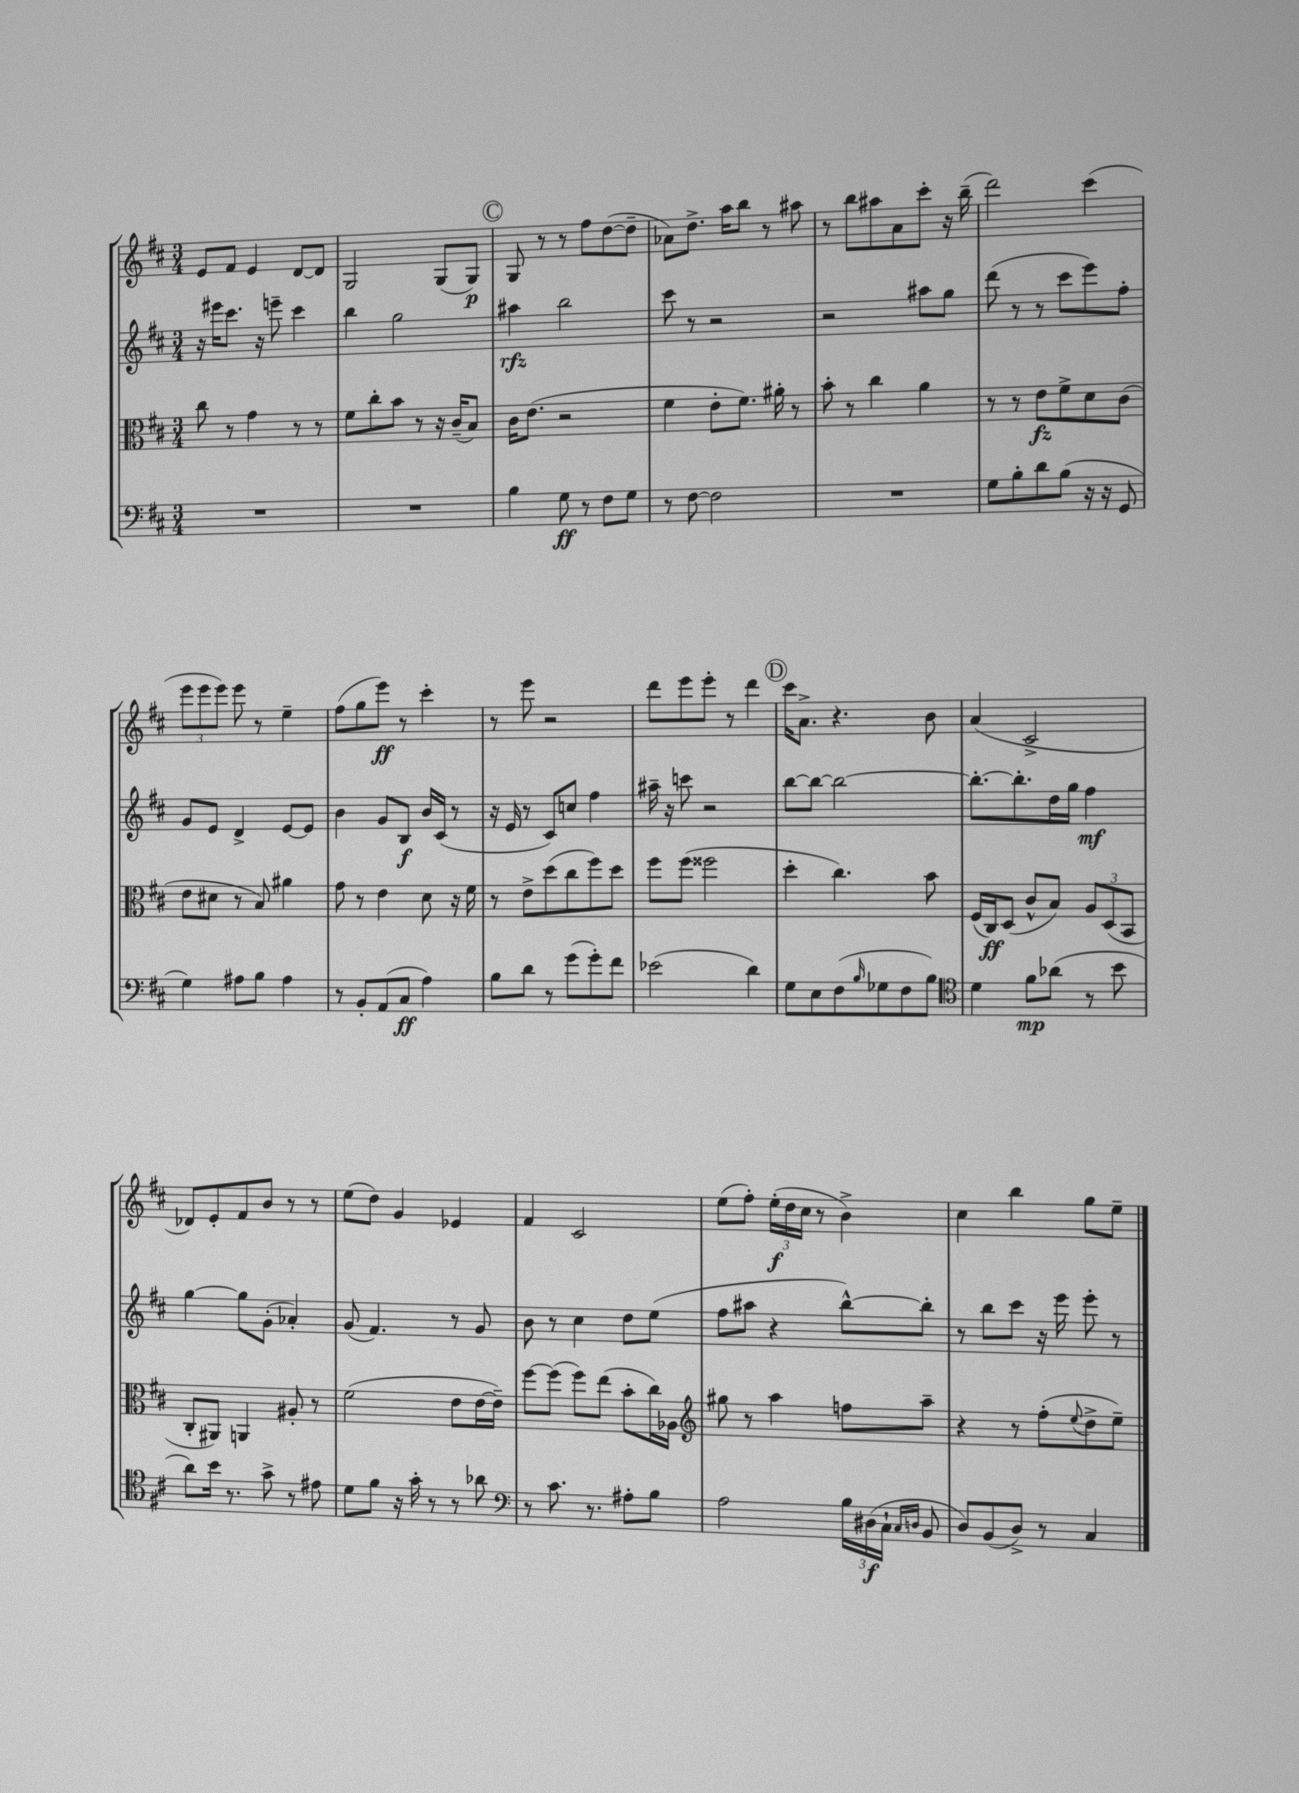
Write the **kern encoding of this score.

**kern	**dynam	**kern	**dynam	**kern	**dynam	**kern	**dynam
*part4	*part4	*part3	*part3	*part2	*part2	*part1	*part1
*staff4	*staff4	*staff3	*staff3	*staff2	*staff2	*staff1	*staff1
*clefF4	*	*clefC3	*	*clefG2	*	*clefG2	*
*k[f#c#]	*	*k[f#c#]	*	*k[f#c#]	*	*k[f#c#]	*
*M3/4	*	*M3/4	*	*M3/4	*	*M3/4	*
=65	=65	=65	=65	=65	=65	=65	=65
2.r	.	8cc#\	.	16r	.	8e/L	.
.	.	.	.	16eee#X\KL	.	.	.
.	.	8r	.	8.ccc#\J	.	8f#/J	.
.	.	4g\	.	.	.	4e/	.
.	.	.	.	16r	.	.	.
.	.	.	.	8eeen~\	.	.	.
.	.	8r	.	4ccc#\	.	[8d/L	.
.	.	8r	.	.	.	8d/J]	.
=66	=66	=66	=66	=66	=66	=66	=66
2.r	.	8f#\L	.	4bb\	.	2G/	.
.	.	8cc#'\	.	.	.	.	.
.	.	8b\J	.	2gg\	.	.	.
.	.	8r	.	.	.	.	.
.	.	16r	.	.	.	(8G/L	.
.	.	(16c#~/KL	.	.	.	.	.
.	.	8B/J)	.	.	.	8G/J)	p
!!LO:REH:place=s1:t=C
=67	=67	=67	=67	=67	=67	=67	=67
4B\	.	16c#\KL	.	4aa#X\	rfz	8G/	.
.	.	(8.e\J	.	.	.	.	.
.	.	.	.	.	.	8r	.
8G\	ff	2r	.	2bb\	.	8r	.
8r	.	.	.	.	.	8ff#\L	.
8F#\L	.	.	.	.	.	([8dd\	.
8G\J	.	.	.	.	.	8dd~\J]	.
=68	=68	=68	=68	=68	=68	=68	=68
8r	.	4f#\	.	8ccc#\	.	8a-X\L)	.
[8F#\	.	.	.	8r	.	8.dd^\J	.
2F#\]	.	8e'\L	.	2r	.	.	.
.	.	.	.	.	.	16aa\KL	.
.	.	8.f#\J)	.	.	.	8bb\J	.
.	.	.	.	.	.	8r	.
.	.	16a#X'\	.	.	.	.	.
.	.	8r	.	.	.	8aa#X\	.
=69	=69	=69	=69	=69	=69	=69	=69
2.r	.	8b'\	.	2r	.	8r	.
.	.	8r	.	.	.	8bb\L	.
.	.	4cc#\	.	.	.	8aa#X\	.
.	.	.	.	.	.	8a\	.
.	.	4a\	.	8aa#X\L	.	8ccc#'\J	.
.	.	.	.	8gg\J	.	16r	.
.	.	.	.	.	.	(16bb~\	.
=70	=70	=70	=70	=70	=70	=70	=70
8G\L	.	8r	.	(8ddd\	.	2ddd\)	.
8B'\	.	8r	.	8r	.	.	.
8d\	.	8e\L	fz	8r	.	.	.
(8B\J	.	8f#^\	.	8ccc#\L	.	.	.
16r	.	8d\	.	8eee\)	.	(4ccc#\	.
16r	.	.	.	.	.	.	.
8GG/	.	(8c#\J	.	8ff#'\J	.	.	.
!!LO:LB:g=z
=71	=71	=71	=71	=71	=71	=71	=71
4G\)	.	8e\L	.	8g/L	.	12eee\L	.
.	.	.	.	.	.	12eee\	.
.	.	8d#X\J	.	8e/J	.	.	.
.	.	.	.	.	.	12eee\J)	.
8A#X\L	.	8r	.	4d^/	.	8eee\	.
8B\J	.	8B/)	.	.	.	8r	.
4A#\	.	4a#X\	.	[8e/L	.	4ee~\	.
.	.	.	.	8e/J]	.	.	.
=72	=72	=72	=72	=72	=72	=72	=72
8r	.	8g\	.	4b\	.	(8ff#\L	.
8BB'/L	.	8r	.	.	.	8gg\	.
(8AA/	.	4e\	.	8g/L	.	8eee\J)	ff
8C#/J	ff	.	.	8B/J	f	8r	.
4A\)	.	8d\	.	16b/LL	.	4ccc#'\	.
.	.	.	.	(16c#/JJ	.	.	.
.	.	16r	.	8r	.	.	.
.	.	16f#\	.	.	.	.	.
=73	=73	=73	=73	=73	=73	=73	=73
8B\L	.	8r	.	16r	.	8r	.
.	.	.	.	16e/	.	.	.
8d\J	.	8e^\L	.	8r	.	8eee\	.
8r	.	(8dd\	.	8c#/L)	.	2r	.
(8g\L	.	8cc#\	.	8ccn/J	.	.	.
8g'\)	.	8ff#\)	.	4ff#\	.	.	.
8f#\J	.	8dd\J	.	.	.	.	.
=74	=74	=74	=74	=74	=74	=74	=74
(2e-X\	.	8ff#\L	.	16aa#X~\	.	8ddd\L	.
.	.	.	.	16r	.	.	.
.	.	(8ff#\J	.	8cccn\	.	8eee\	.
.	.	2ff##X\	.	2r	.	8eee'\J	.
.	.	.	.	.	.	8r	.
4d\)	.	.	.	.	.	4ddd\	.
!!LO:REH:place=s1:t=D
=75	=75	=75	=75	=75	=75	=75	=75
8G\L	.	4dd'\	.	[8bb\L	.	16ccc#\KL	.
.	.	.	.	.	.	8.a^\J	.
8E\	.	.	.	8bb\J_	.	.	.
(8F#\	.	4.cc#\)	.	2bb\_	.	4.r	.
16qqB/	.	.	.	.	.	.	.
8G-X\	.	.	.	.	.	.	.
8F#\	.	.	.	.	.	.	.
8B\J)	.	8b\	.	.	.	8b\	.
=76	=76	=76	=76	=76	=76	=76	=76
*clefC4	*	*	*	*	*	*	*
4d\	.	(16F#/LL	.	8.bb'\L_	.	(4a/	.
.	.	16C#/J)	ff	.	.	.	.
.	.	(8D/J	.	.	.	.	.
.	.	.	.	8.bb'\]	.	.	.
8f#\L	mp	8c#^^/L	.	.	.	2c#^/	.
(8a-X\J	.	8B/J)	.	16dd\L	.	.	.
.	.	.	.	16gg\JJ	.	.	.
8r	.	12A/L	.	4ff#\	mf	.	.
.	.	(12D/	.	.	.	.	.
8b\	.	.	.	.	.	.	.
.	.	12BB/J	.	.	.	.	.
!!LO:LB:g=z
=77	=77	=77	=77	=77	=77	=77	=77
8a\L)	.	8C#'/L	.	[4gg\	.	8d-X/L)	.
16b\Jk	.	8AA#X/J)	.	.	.	8e'/	.
8.r	.	.	.	.	.	.	.
.	.	4AAn/	.	8gg\L]	.	8f#/	.
8g^\	.	.	.	(8g'\J	.	8b/J	.
8r	.	8A#X'/	.	4a-X'/)	.	8r	.
8e#X\	.	8r	.	.	.	8r	.
=78	=78	=78	=78	=78	=78	=78	=78
8d\L	.	(2f#\	.	(8g/	.	(8ee\L	.
8f#\J	.	.	.	4.f#/)	.	8dd\J)	.
16r	.	.	.	.	.	4g/	.
16g'\	.	.	.	.	.	.	.
8r	.	.	.	.	.	.	.
8r	.	8e\L	.	8r	.	4e-X/	.
8a-X\	.	[16e\L	.	8g/	.	.	.
.	.	16e~\JJ])	.	.	.	.	.
=79	=79	=79	=79	=79	=79	=79	=79
*clefF4	*	*	*	*	*	*	*
8r	.	[8ff#\L	.	8b\	.	4f#/	.
8.c#\	.	(8ff#\J]	.	8r	.	.	.
.	.	8ff#\L)	.	4cc#\	.	2c#/	.
8.r	.	.	.	.	.	.	.
.	.	(8ee\J	.	.	.	.	.
8A#X'\L	.	8b'\L	.	8dd\L	.	.	.
8B\J	.	16cc#\L)	.	(8ee\J	.	.	.
.	.	16A-X\JJ	.	.	.	.	.
=80	=80	=80	=80	=80	=80	=80	=80
*	*	*clefG2	*	*	*	*	*
2A\	.	8gg#X\	.	8ff#\L	.	(8ee\L	.
.	.	8r	.	8aa#X\J	.	8ff#'\J)	.
.	.	4aa\	.	4r	.	(24ee'\LL	f
.	.	.	.	.	.	24dd\	.
.	.	.	.	.	.	24cc#\JJ	.
.	.	.	.	.	.	8r	.
24B\LL	.	8ffn\L	.	[8bb^^\L)	.	4b^\)	.
(24D#X\	f	.	.	.	.	.	.
24C#`\JJ	.	.	.	.	.	.	.
16qqC#/LL	.	.	.	.	.	.	.
16qqDn/JJ	.	.	.	.	.	.	.
8BB/	.	8aa~\J	.	8bb'\J]	.	.	.
=81	=81	=81	=81	=81	=81	=81	=81
8D/L)	.	4r	.	8r	.	4cc#\	.
(8BB/	.	.	.	8bb\L	.	.	.
8D^/J)	.	8r	.	8ccc#\J	.	4bb\	.
8r	.	(8ff#'\L	.	16r	.	.	.
.	.	.	.	16eee\	.	.	.
.	.	8qqee/	.	.	.	.	.
4C#/	.	8dd^\	.	8eee'\	.	8gg\L	.
.	.	8ee~\J)	.	8r	.	8ee~\J	.
==	==	==	==	==	==	==	==
*-	*-	*-	*-	*-	*-	*-	*-
